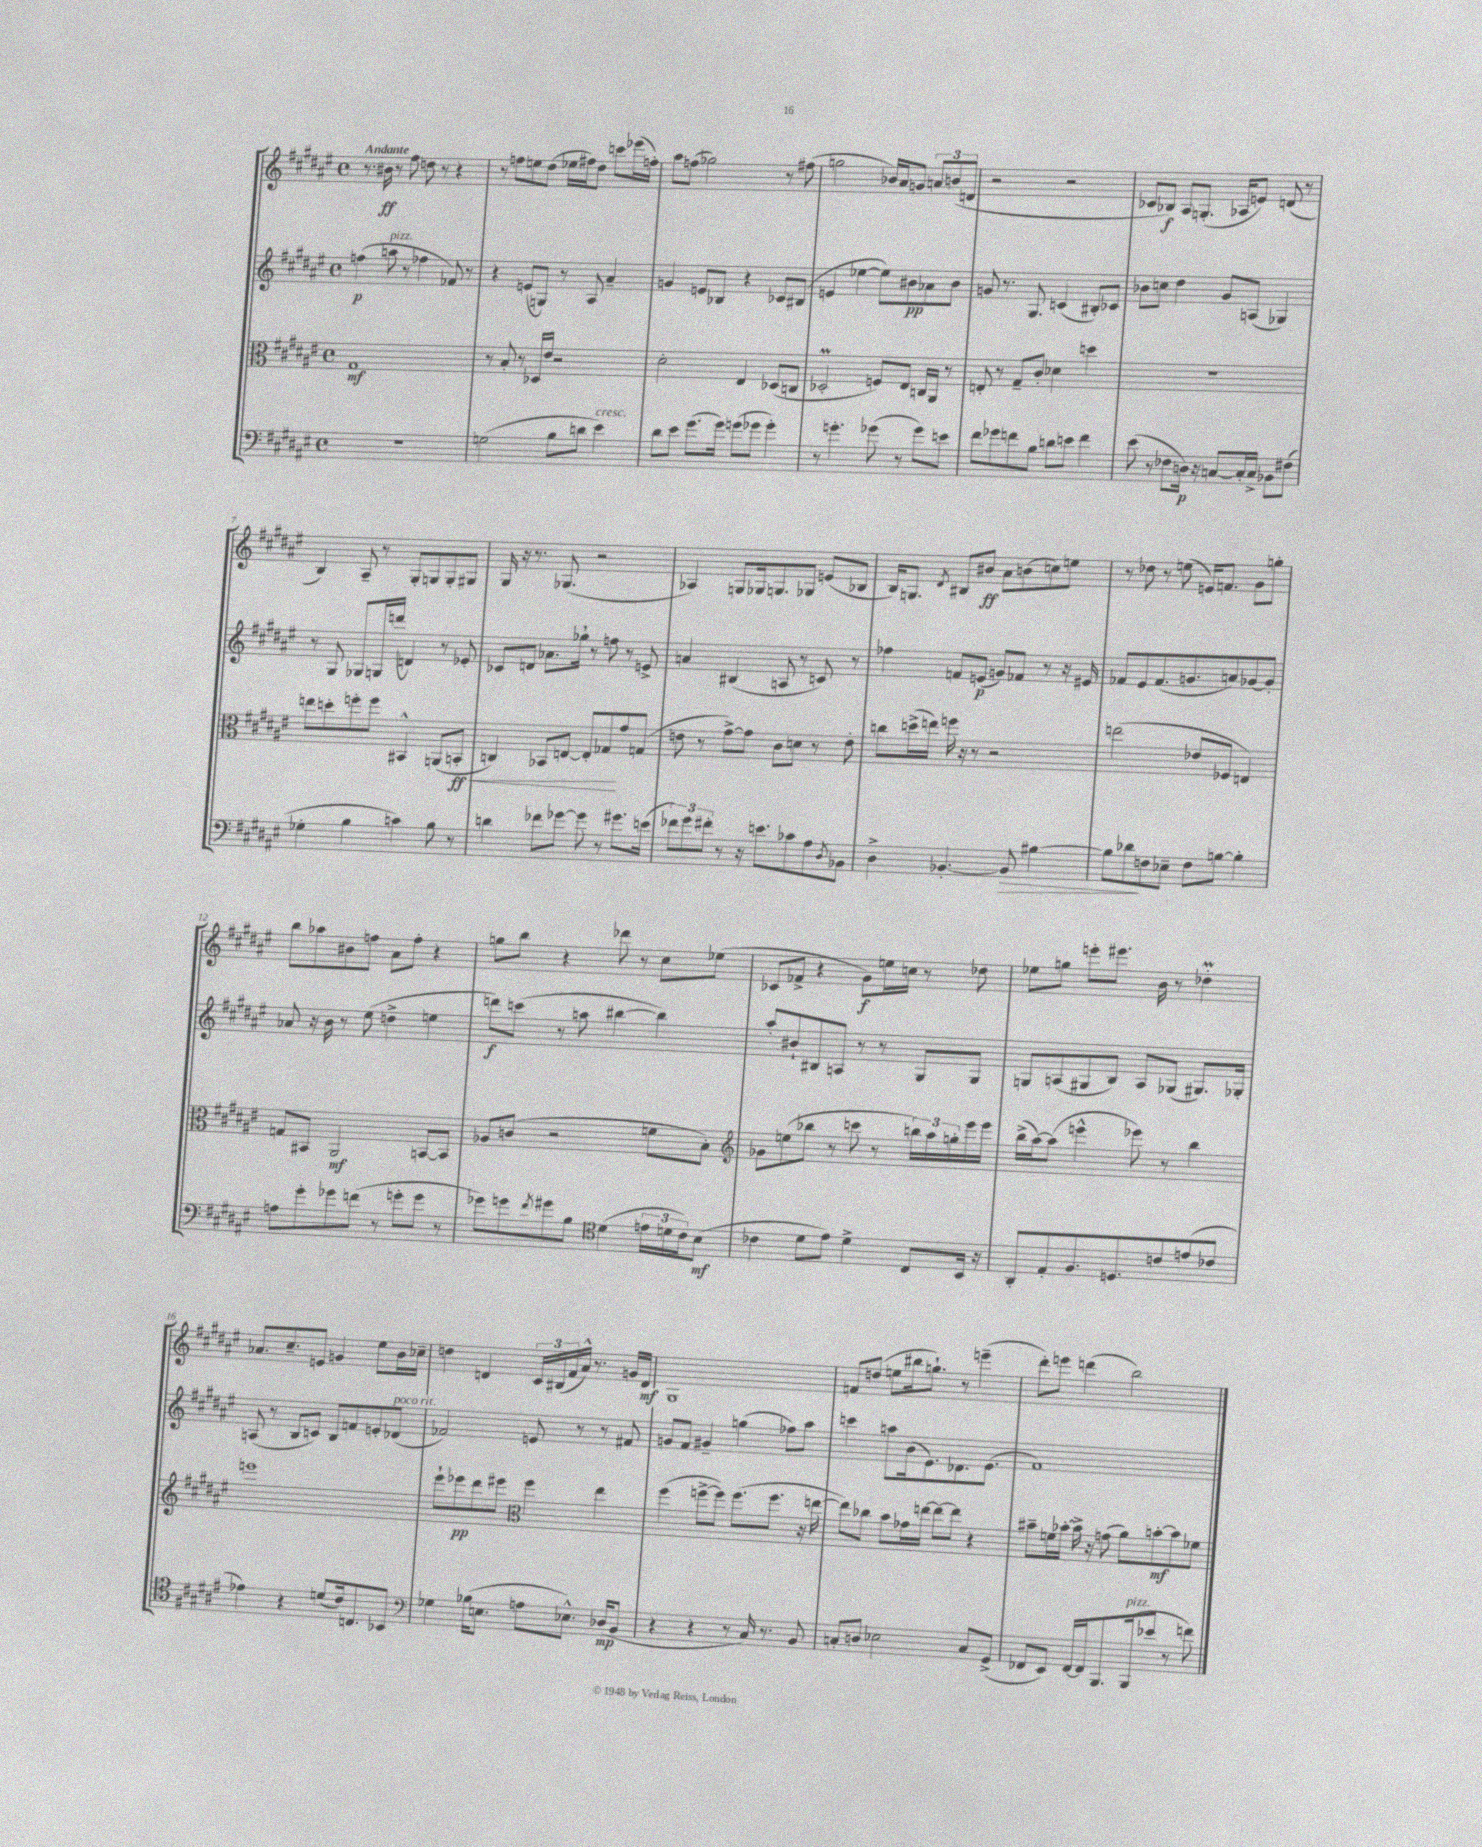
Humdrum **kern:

**kern	**kern	**kern	**kern
*staff4	*staff3	*staff2	*staff1
*clefF4	*clefC3	*clefG2	*clefG2
*k[f#c#g#d#a#e#]	*k[f#c#g#d#a#e#]	*k[f#c#g#d#a#e#]	*k[f#c#g#d#a#e#]
*M4/4	*M4/4	*M4/4	*M4/4
*met(c)	*met(c)	*met(c)	*met(c)
1r	1G#	(4ff	8.r
.	.	.	16b#
.	.	8aa	8r
.	.	8r	8ff#
.	.	4ff-	8dd
.	.	.	8r
.	.	8f-)	4r
.	.	8r	.
=	=	=	=
(2G	8r	4r	8r
.	8B'	.	8ff
.	8r	(8e	8ee
.	16D-	8G)	(8dd#
.	16e#	.	.
8B	2r	8r	16ee-
.	.	.	16ff#)
8d	.	8A#	8dd#
4e#)	.	4a#~	8ccc
.	.	.	(16eee-
.	.	.	16ff')
=	=	=	=
8d#	2d#'	4g	8aa#
8e#	.	.	(8ff
(8.g#	.	8e	2gg-)
.	.	8B-	.
16g#)	.	.	.
(8g	4E#	4r	.
8g-	.	.	.
4g-')	(8D-	8c-	8r
.	8C	(8B#	(8ff#
=	=	=	=
8r	2D-'	4e	2gg
4.g'	.	.	.
.	.	[4ee-	.
(8g-	8F)	8ee-])	16b-)
.	.	.	16a#
8r	8E#	8b#	8g
8g-)	16C	8a-	12a
.	16AA#	.	.
.	.	.	(12b
8e	8r	8b#	.
.	.	.	12d
=	=	=	=
8f#	8E'	8g	2r
8g-	8r	8.r	.
8f	8G#~	.	.
.	.	8.G#	.
8B	8c#'	.	.
8d	4d-	(4c	2r
8e	.	.	.
4f	4dd	8B#')	.
.	.	8c-	.
=	=	=	=
(8e#	1r	8b-	8c-
8r	.	8cc	8B-)
8F-	.	4dd#	8A#
16D)	.	.	(8.G'
16r	.	.	.
[8C	.	8g#	.
.	.	.	16A-
16C']	.	(8A	8e)
16C^	.	.	.
8BB-	.	4G-)	(8d
(8F#	.	.	8r
=	=	=	=
4G-'	8ee	8r	4B)
.	8dd'	8G#	.
4B	8ff'	8G-	8A#~
.	8ff	16G	8r
.	.	(16ddd	.
4c)	4BB#^^	4d)	8G#'
.	.	.	8G
8B	(8AA	8r	8G'
8r	8BB'	8e-'	8G#
=	=	=	=
4d	4C)	8c-	16G#
.	.	.	16r
.	.	8d	8.r
8f-	8BB-	8.a-	.
.	.	.	(8.G-
[8g-	[8E	.	.
.	.	16gg-`	.
8g-]	8E']	8r	2r
8r	8G-	8ff	.
8.g#	8g#	8r	.
.	(8G	8e^	.
(16e	.	.	.
=	=	=	=
12f-)	8e	4a	4A-)
12g#	.	.	.
.	8r	.	.
12f#'	.	.	.
8r	[8g#^)	(4B#	8G
16r	8g#]	.	16G-
8.e	.	.	8.G
.	8c#	8A	.
8c-	8d	8r	8G-
8A#	8r	8c)	(8e
8qD#	.	.	.
8BB-	8e'	8r	8B-
=	=	=	=
4D#^	8cc	4ff-	16B)
.	.	.	8.G
.	(16dd^	.	.
.	16ee)	.	.
.	.	.	8qd#
[4.BB-'	16ff	8f	8B#
.	16r	.	.
.	8r	(8e	8b#
.	2r	8g)	8a#
8BB-]	.	8f-	(8b
[4B#	.	8r	8cc)
.	.	16r	8ee
.	.	16e#	.
=	=	=	=
8B#]	(2ee	8f-	8r
8d-	.	8e#	8dd-
8F	.	(8.f-	8r
8E-~	.	.	(8ee
.	.	8.g	.
8F	8e-	.	16e)
.	.	.	8.f
[8B	8F-	8a)	.
4B']	4E)	[8g-	8g#
.	.	8g-']	8gg'
=	=	=	=
8A	8G	8a-	8bb
8g#'	8BB#	16r	8aa-
.	.	16b	.
8g-	2AA#	8r	8b#
(8f	.	(8ee#	8ff
8r	.	4dd^	8a#
8g'	.	.	8ff'
8g	[8BB	4ee	4r
8r	8BB]	.	.
=	=	=	=
8g-)	8A-	8ddd)	8gg
8g	(8c	(8ccc	8bb
8qf#	.	.	.
8g#	2r	8r	4r
8B	.	8aa	.
*clefC4	*	*	*
(4d#	.	[4bb#	8ddd-
.	.	.	8r
24e	8f	4bb#])	8cc#
24d	.	.	.
24c#)	.	.	.
(8B	8B')	.	(8ee-
=	=	=	=
*	*clefG2	*	*
4c-	8g-	8aa#'	8c-
.	(8ee	8b#`	8f-^
8d#	8bb-	8B#	4r
8e#)	8r	8A	.
4d#^	8ccc	8r	8g#)
.	8r	8r	16ee
.	.	.	16cc
8C#	24bb)	8G#	8r
.	24aa#	.	.
.	24gg'	.	.
16BB	16eee#	8G#	8dd-
16r	16eee#	.	.
=	=	=	=
8AA#'	(16bb^	8G	8ee-
.	[16aa#)	.	.
8E#'	(8aa#]	(8A	8gg
8.F#	4eee^^	8G#	8eee'
.	.	8B)	8.eee#
8.D	.	.	.
.	8eee-)	8A	.
.	.	.	16b
8c	8r	(8G-	8r
(8e	4bb	8.G#)	4dd-'
8c-	.	.	.
.	.	16G-'	.
=	=	=	=
4e-)	1eee	(8A	8.a-
.	.	8r	.
.	.	.	8.cc#~
4r	.	8B	.
.	.	8c)	8e
(8d	.	8B	4g
16c#)	.	8f	.
8.C	.	.	.
.	.	8e'	8ee#
8BB-	.	(8d-	16b
.	.	.	16cc-~
=	=	=	=
*clefF4	*	*	*
4G-	8eee#`	2f-)	4dd
.	8eee-	.	.
(16B-	8ddd#	.	4d
8.E	.	.	.
.	8eee#	.	.
*	*clefC3	*	*
8A	4ff#	8e	24c#
.	.	.	(24B#
.	.	.	24f#
8.E-^^)	.	8r	16a#^^)
.	.	.	8.r
.	4ee#	8r	.
(16D-	.	.	.
8BB	.	8f#	16g
.	.	.	16d
=	=	=	=
4r	(4ff#	8g	1G#
.	.	8f#	.
4r	[8ff^	4g#~	.
.	8ff])	.	.
8r	(8.ff	(4gg	.
16C#)	.	.	.
8.r	8.ff	.	.
.	.	8ff-)	.
8BB	16r	8aa#	.
.	[16ee	.	.
=	=	=	=
8C'	8ee])	4ccc	8f
8D	8cc-	.	(8dd
2E-	8b	8aa	8ee
.	16g-	(16b	16bb#
.	[16ee	8.e#)	8.gg`)
.	8ee_	.	.
.	8ee]	8.d-	8r
8C	4r	.	(4eee~
.	.	(8.e#	.
(8GG#^	.	.	.
=	=	=	=
8FF-	8b#~	1f#)	8ddd#')
8EE#)	16f	.	8eee
.	[16b-'	.	.
[16FF-	16b-^]	.	(4ddd
16FF-]	16r	.	.
8.BBB	(8g	.	.
.	8a#)	.	2bb)
(16BBB	.	.	.
8e-	[8b'	.	.
8r	8b]	.	.
8f)	8f-	.	.
==	==	==	==
*-	*-	*-	*-
